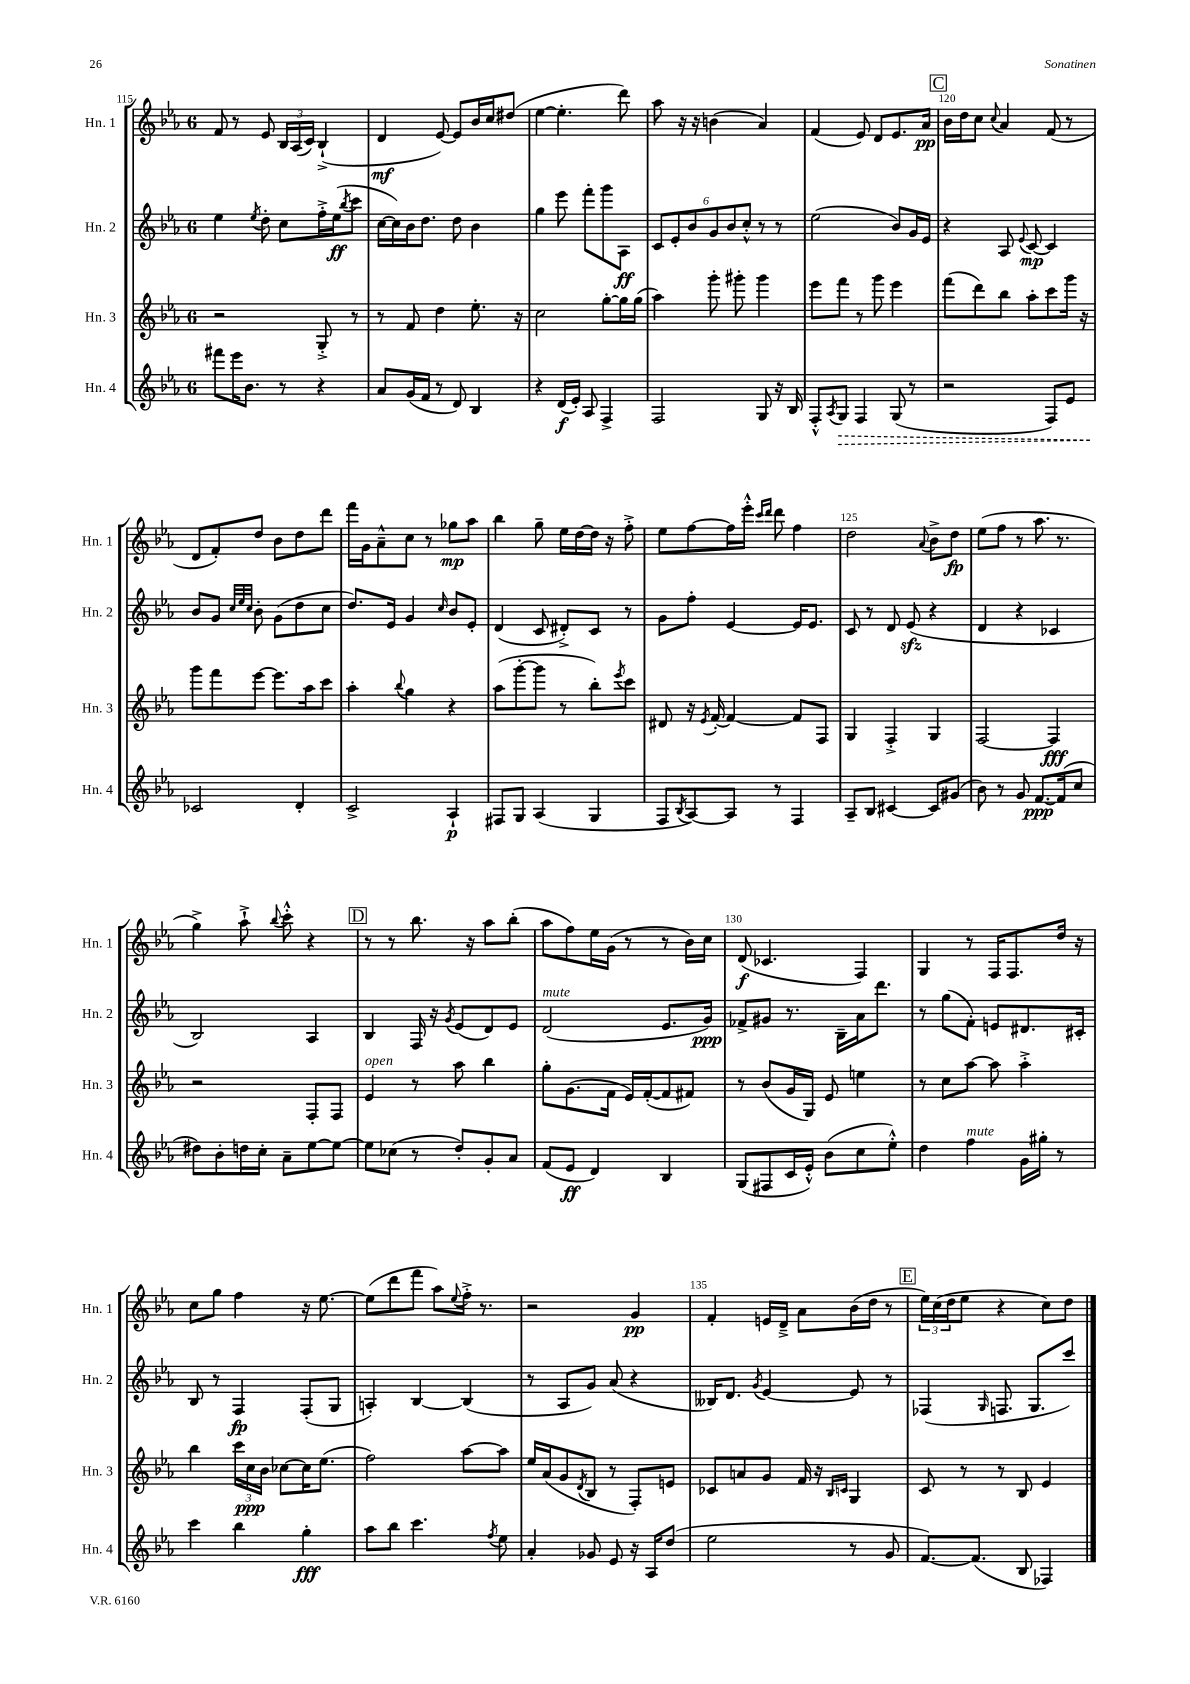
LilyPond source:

<<
\new StaffGroup <<
\new Staff = "s0" \with { instrumentName = "Hn. 1" shortInstrumentName = "Hn. 1" } {
    \clef treble \key ees \major \once \override Staff.TimeSignature.style = #'single-digit \time 6/8
    f'8 r8 ees'8 \tuplet 3/2 { bes16 aes16( c'16) } bes4-!->( |
    d'4\mf ees'8~) ees'8 bes'16 c''16 dis''8( |
    ees''4~ ees''4.-. d'''8) |
    aes''8 r16 r16 b'4( aes'4) |
    f'4( ees'8) d'8 ees'8. aes'16\pp |
    \mark \markup { \box "C" } bes'16 d''16 c''8 \appoggiatura { c''8 } aes'4 f'8( r8 |
    d'8 f'8-.) d''8 bes'8 d''8 d'''8 |
    f'''16 g'16 aes'8---^ c''8 r8 ges''8\mp aes''8 |
    bes''4 g''8-- ees''16 d''16~ d''16 r16 f''8-.-> |
    ees''8 f''8~ f''16 ees'''16-.-^ \grace { c'''16 d'''16 } d'''8 f''4 |
    d''2 \appoggiatura { aes'8 } bes'8-> d''8\fp |
    ees''8( f''8 r8 aes''8. r8. |
    g''4->) aes''8-!-> \appoggiatura { bes''8 } c'''8-.-^ r4 |
    \mark \markup { \box "D" } r8 r8 bes''8. r16 aes''8 bes''8-.( |
    aes''8 f''8) ees''16 g'16( r8 r8 bes'16) c''16 |
    d'8\f( ces'4. f4) |
    g4 r8 f16 f8. d''16 r16 |
    c''8 g''8 f''4 r16 ees''8.~ |
    ees''8( d'''8 f'''8 aes''8) \appoggiatura { ees''8 } f''16-.-> r8. |
    r2 g'4\pp |
    f'4-. e'16 d'16---> aes'8 bes'16( d''16 r8 |
    \mark \markup { \box "E" } \tuplet 3/2 { ees''16) c''16( d''16 } ees''8 r4 c''8) d''8 \bar "|." |
}
\new Staff = "s1" \with { instrumentName = "Hn. 2" shortInstrumentName = "Hn. 2" } {
    \clef treble \key ees \major \once \override Staff.TimeSignature.style = #'single-digit \time 6/8
    ees''4 \acciaccatura { ees''8 } d''8-. c''8 f''16-.-> ees''16\ff( \acciaccatura { bes''8 } c'''8 |
    c''16~ c''16) bes'16 d''8. d''8 bes'4 |
    g''4 ees'''8 f'''8-. g'''8 aes8\ff |
    \tuplet 6/4 { c'8 ees'8-. bes'8 g'8 bes'8 c''8-.-^ } r8 r8 |
    ees''2( bes'8) g'16 ees'16 |
    \mark \markup { \box "C" } r4 aes8 \appoggiatura { ees'8 } c'8~\mp c'4 |
    bes'8 g'8 \grace { c''32 ees''32 c''32 } bes'8-. g'8( d''8 c''8 |
    d''8.) ees'16 g'4 \grace { c''16 } bes'8 ees'8-. |
    d'4( c'8 dis'8-.->) c'8 r8 |
    g'8 f''8-. ees'4~ ees'16 ees'8. |
    c'8 r8 d'8 ees'8\sfz( r4 |
    d'4 r4 ces'4 |
    bes2) aes4 |
    \mark \markup { \box "D" } bes4 f16 r16 \acciaccatura { g'8 } ees'8( d'8) ees'8 |
    d'2^\markup { \italic "mute" }( ees'8. g'16\ppp) |
    fes'8-> gis'8 r8. bes16-- aes'16 d'''8. |
    r8 g''8( f'8-.) e'8 dis'8. cis'16-. |
    bes8 r8 f4\fp f8-.( g8 |
    a4-.) bes4~ bes4( |
    r8 aes8 g'8) aes'8( r4 |
    beses16) d'8. \acciaccatura { g'8 } ees'4~ ees'8 r8 |
    \mark \markup { \box "E" } fes4( \grace { g16 } f8. g8. c'''8) \bar "|." |
}
\new Staff = "s2" \with { instrumentName = "Hn. 3" shortInstrumentName = "Hn. 3" } {
    \clef treble \key ees \major \once \override Staff.TimeSignature.style = #'single-digit \time 6/8
    r2 g8-.-> r8 |
    r8 f'8 d''4 ees''8.-. r16 |
    c''2 g''8~-. g''16 g''16( |
    aes''4) g'''8-. gis'''8-. gis'''4 |
    ees'''8 f'''8 r8 g'''8 ees'''4 |
    \mark \markup { \box "C" } f'''8( d'''8) bes''8 aes''8-. c'''8 g'''16 r16 |
    g'''8 f'''8 ees'''8~ ees'''8. aes''16 c'''8 |
    aes''4-. \appoggiatura { bes''8 } g''4 r4 |
    aes''8( g'''8~-. g'''8 r8 bes''8-.) \acciaccatura { ees'''8 } c'''8 |
    dis'8 r16 \acciaccatura { ees'8 } f'16~-. f'4~ f'8 f8 |
    g4 f4-.-> g4 |
    f2~ f4\fff |
    r2 f8-. f8 |
    \mark \markup { \box "D" } ees'4^\markup { \italic "open" } r8 aes''8 bes''4 |
    g''8-. g'8.( f'16 ees'16) f'16~-.( f'8 fis'8) |
    r8 bes'8( g'16 g16) ees'8 e''4 |
    r8 c''8 aes''8~ aes''8 aes''4-.-> |
    bes''4 \tuplet 3/2 { c'''16 c''16\ppp bes'16 } ces''8~ ces''16 ees''8.( |
    f''2) aes''8~ aes''8 |
    ees''16 aes'16( g'8 \acciaccatura { d'8 } bes8 r8 f8-.) e'8 |
    ces'8 a'8 g'8 f'16 r16 \grace { bes16 c'16 } g4 |
    \mark \markup { \box "E" } c'8 r8 r8 bes8 ees'4 \bar "|." |
}
\new Staff = "s3" \with { instrumentName = "Hn. 4" shortInstrumentName = "Hn. 4" } {
    \clef treble \key ees \major \once \override Staff.TimeSignature.style = #'single-digit \time 6/8
    fis'''8 ees'''16 bes'8. r8 r4 |
    aes'8 g'16( f'16 r8 d'8) bes4 |
    r4 d'16\f( ees'16-.) aes8 f4-> |
    f2 g8 r16 bes16 |
    f8-.-^ \acciaccatura { aes8 } \once \override Hairpin.style = #'dashed-line g8\> f4 g8( r8 |
    \mark \markup { \box "C" } r2 f8) ees'8 |
    ces'2\! d'4-. |
    c'2-> aes4-!\p |
    fis8 g8 aes4( g4 |
    f8 \acciaccatura { bes8 } aes8~) aes8 r8 f4 |
    aes8-- bes8 cis'4~ cis'8 gis'8( |
    bes'8) r8 g'8 f'8.~\ppp f'16( c''8 |
    dis''8) bes'8-. d''16 c''16-. aes'8-- ees''8~ ees''8~ |
    \mark \markup { \box "D" } ees''8 ces''8( r8 d''8-.) g'8-. aes'8 |
    f'8( ees'8\ff d'4) bes4 |
    g8( fis8 c'16 ees'16-.-^) bes'8( c''8 ees''8-.-^) |
    d''4 f''4^\markup { \italic "mute" } g'16 gis''16-. r8 |
    c'''4 bes''4 g''4-.\fff |
    aes''8 bes''8 c'''4. \acciaccatura { f''8 } ees''8 |
    aes'4-. ges'8 ees'8 r16 aes16 d''8( |
    ees''2 r8 g'8 |
    \mark \markup { \box "E" } f'8.~) f'8.( bes8 fes4) \bar "|." |
}
>>
>>
\layout { \context { \Score currentBarNumber = #115 \override BarNumber.break-visibility = ##(#f #t #t) barNumberVisibility = #(every-nth-bar-number-visible 5) } }
